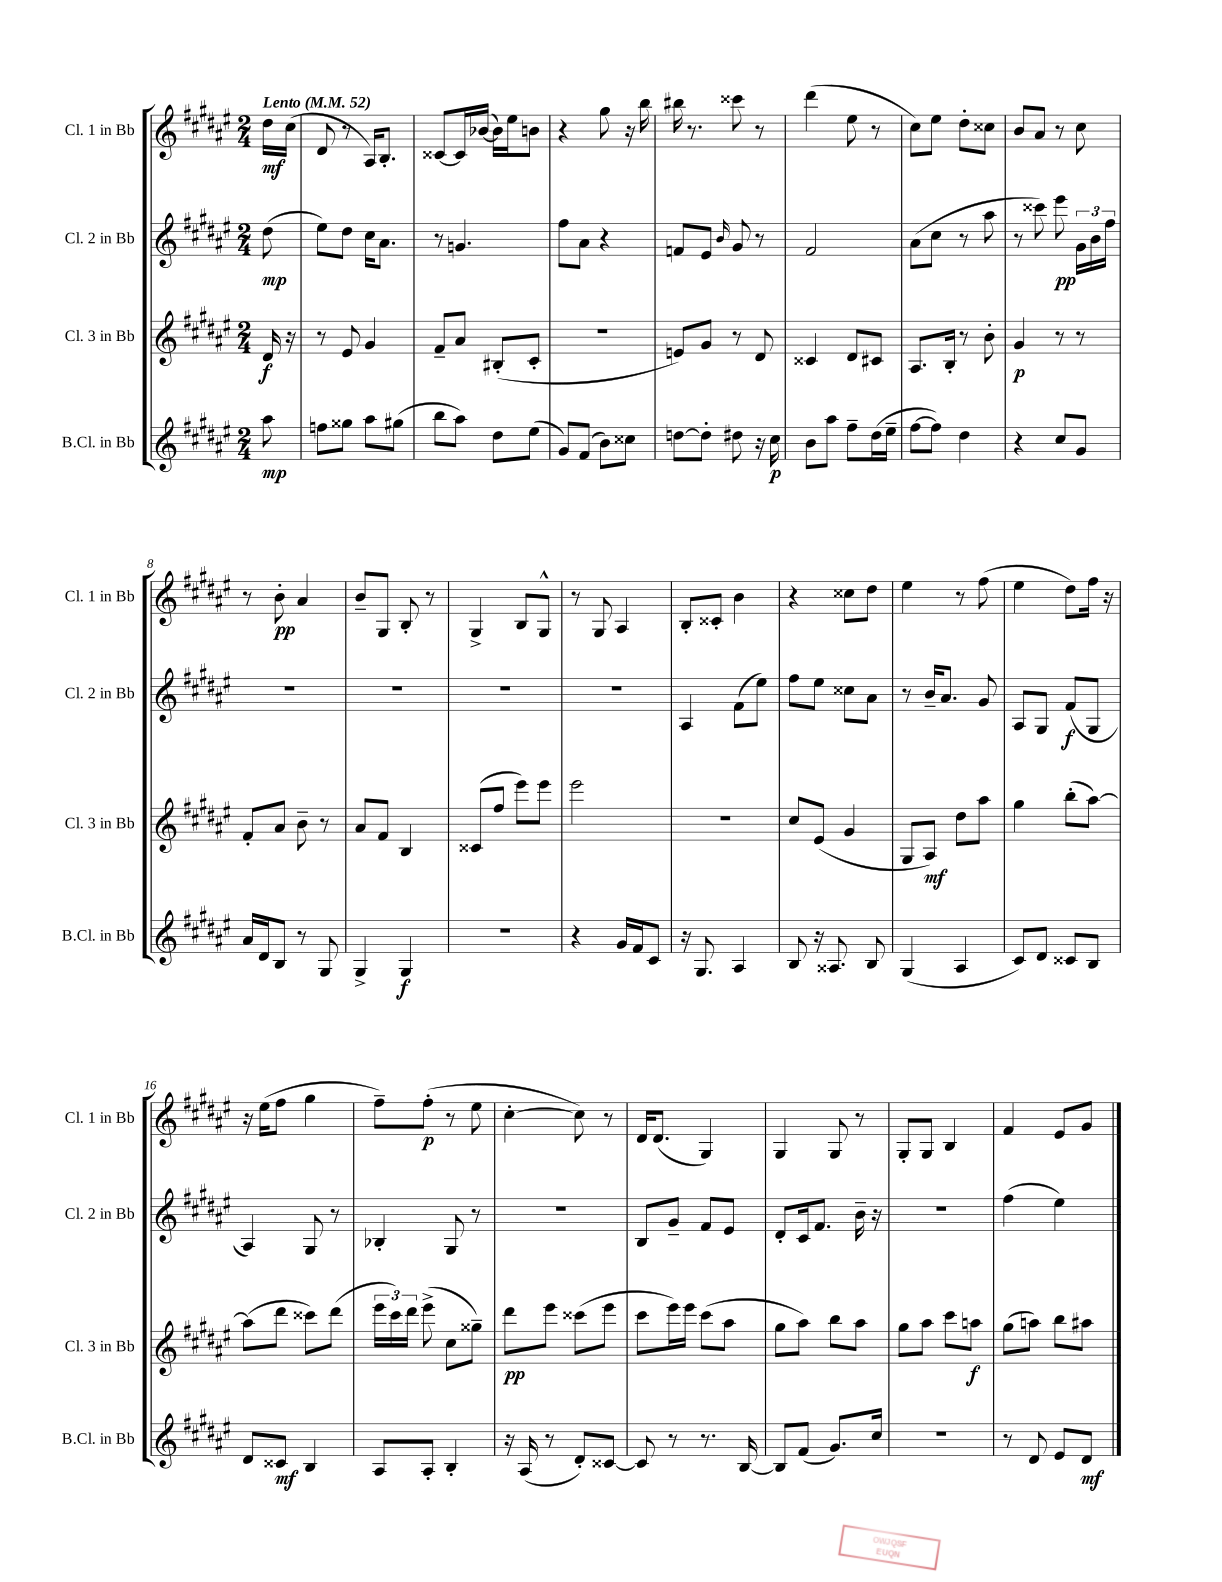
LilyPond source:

<<
\new StaffGroup <<
\new Staff = "s0" \with { instrumentName = "Cl. 1 in Bb" shortInstrumentName = "Cl. 1 in Bb" } {
    \clef treble \key fis \major \numericTimeSignature \time 2/4 \partial 8 \tempo "Lento" 4 = 52
    \autoBeamOff dis''16[\mf cis''16]( |
    dis'8 r8 ais16[) b8.]-. |
    cisis'8[~ cisis'16 bes'16]~( bes'16[) eis''16 b'8] |
    r4 gis''8 r16 b''16 |
    bis''16 r8. cisis'''8 r8 |
    dis'''4( eis''8 r8 |
    cis''8[) eis''8] dis''8[-. cisis''8] |
    b'8[ ais'8] r8 cis''8 |
    r8 b'8-.\pp ais'4 |
    b'8[-- gis8] b8-. r8 |
    gis4-> b8[ gis8]-^ |
    r8 gis8 ais4 |
    b8[-. cisis'8]-. b'4 |
    r4 cisis''8[ dis''8] |
    eis''4 r8 fis''8( |
    eis''4 dis''8[) fis''16] r16 |
    r16 eis''16[( fis''8] gis''4 |
    fis''8[--) fis''8]-.\p( r8 eis''8 |
    cis''4~-. cis''8) r8 |
    dis'16[ dis'8.]( gis4) |
    gis4 gis8 r8 |
    gis8[-. gis8] b4 |
    fis'4 eis'8[ gis'8] \bar "|." |
}
\new Staff = "s1" \with { instrumentName = "Cl. 2 in Bb" shortInstrumentName = "Cl. 2 in Bb" } {
    \clef treble \key fis \major \numericTimeSignature \time 2/4 \partial 8
    \autoBeamOff dis''8\mp( |
    eis''8[) dis''8] cis''16[ ais'8.] |
    r8 g'4. |
    fis''8[ ais'8] r4 |
    f'8[ eis'8] \grace { b'16 } gis'8 r8 |
    fis'2 |
    ais'8[( cis''8] r8 ais''8 |
    r8 cisis'''8) eis'''8\pp \tuplet 3/2 { gis'16[ b'16 fis''16] } |
    R2 |
    R2 |
    R2 |
    R2 |
    ais4 fis'8[( eis''8]) |
    fis''8[ eis''8] cisis''8[ ais'8] |
    r8 b'16[-- ais'8.] gis'8 |
    ais8[ gis8] fis'8[\f( gis8] |
    ais4) gis8 r8 |
    bes4-. gis8 r8 |
    r2 |
    b8[ gis'8]-- fis'8[ eis'8] |
    dis'8[-. cis'16 fis'8.] b'16-- r16 |
    R2 |
    fis''4( eis''4) \bar "|." |
}
\new Staff = "s2" \with { instrumentName = "Cl. 3 in Bb" shortInstrumentName = "Cl. 3 in Bb" } {
    \clef treble \key fis \major \numericTimeSignature \time 2/4 \partial 8
    \autoBeamOff dis'16\f r16 |
    r8 eis'8 gis'4 |
    fis'8[-- ais'8] bis8[-.( cis'8]-. |
    R2 |
    e'8[) gis'8] r8 dis'8 |
    cisis'4 dis'8[ cis'8] |
    ais8.[ b16]-. r8 b'8-. |
    gis'4\p r8 r8 |
    fis'8[-. ais'8] b'8-- r8 |
    ais'8[ fis'8] b4 |
    cisis'8[( fis''8] eis'''8[) eis'''8] |
    eis'''2 |
    r2 |
    cis''8[ eis'8]( gis'4 |
    gis8[ ais8]\mf) dis''8[ ais''8] |
    gis''4 b''8[-.( ais''8]~) |
    ais''8[( dis'''8] cisis'''8[) dis'''8]( |
    \tuplet 3/2 { eis'''16[ cis'''16) dis'''16] } eis'''8->( cis''8[ gisis''8]--) |
    dis'''8[\pp eis'''8] cisis'''8[( eis'''8] |
    cis'''8[ eis'''16) eis'''16] cis'''8[( ais''8] |
    gis''8[ ais''8]) b''8[ ais''8] |
    gis''8[ ais''8] cis'''8[ a''8]\f |
    gis''8[( a''8]) b''8[ ais''8] \bar "|." |
}
\new Staff = "s3" \with { instrumentName = "B.Cl. in Bb" shortInstrumentName = "B.Cl. in Bb" } {
    \clef treble \key fis \major \numericTimeSignature \time 2/4 \partial 8
    \autoBeamOff ais''8\mp |
    f''8[ gisis''8] ais''8[ gis''8]( |
    b''8[ ais''8]) dis''8[ eis''8]( |
    gis'8[) fis'8]( b'8[) cisis''8] |
    d''8[~ d''8]-. dis''8 r16 cis''16\p |
    b'8[ ais''8] fis''8[-- dis''16( eis''16]-- |
    fis''8[~ fis''8]) dis''4 |
    r4 cis''8[ gis'8] |
    ais'16[ dis'16 b8] r8 gis8 |
    gis4-> gis4\f |
    R2 |
    r4 gis'16[ fis'16 cis'8] |
    r16 gis8. ais4 |
    b8 r16 aisis8. b8 |
    gis4( ais4 |
    cis'8[) dis'8] cisis'8[ b8] |
    dis'8[ cisis'8]\mf b4 |
    ais8[ ais8]-. b4-. |
    r16 ais16( r8 dis'8[-.) cisis'8]~ |
    cisis'8 r8 r8. b16~ |
    b8[ fis'8]( gis'8.[) cis''16] |
    r2 |
    r8 dis'8 eis'8[ dis'8]\mf \bar "|." |
}
>>
>>
